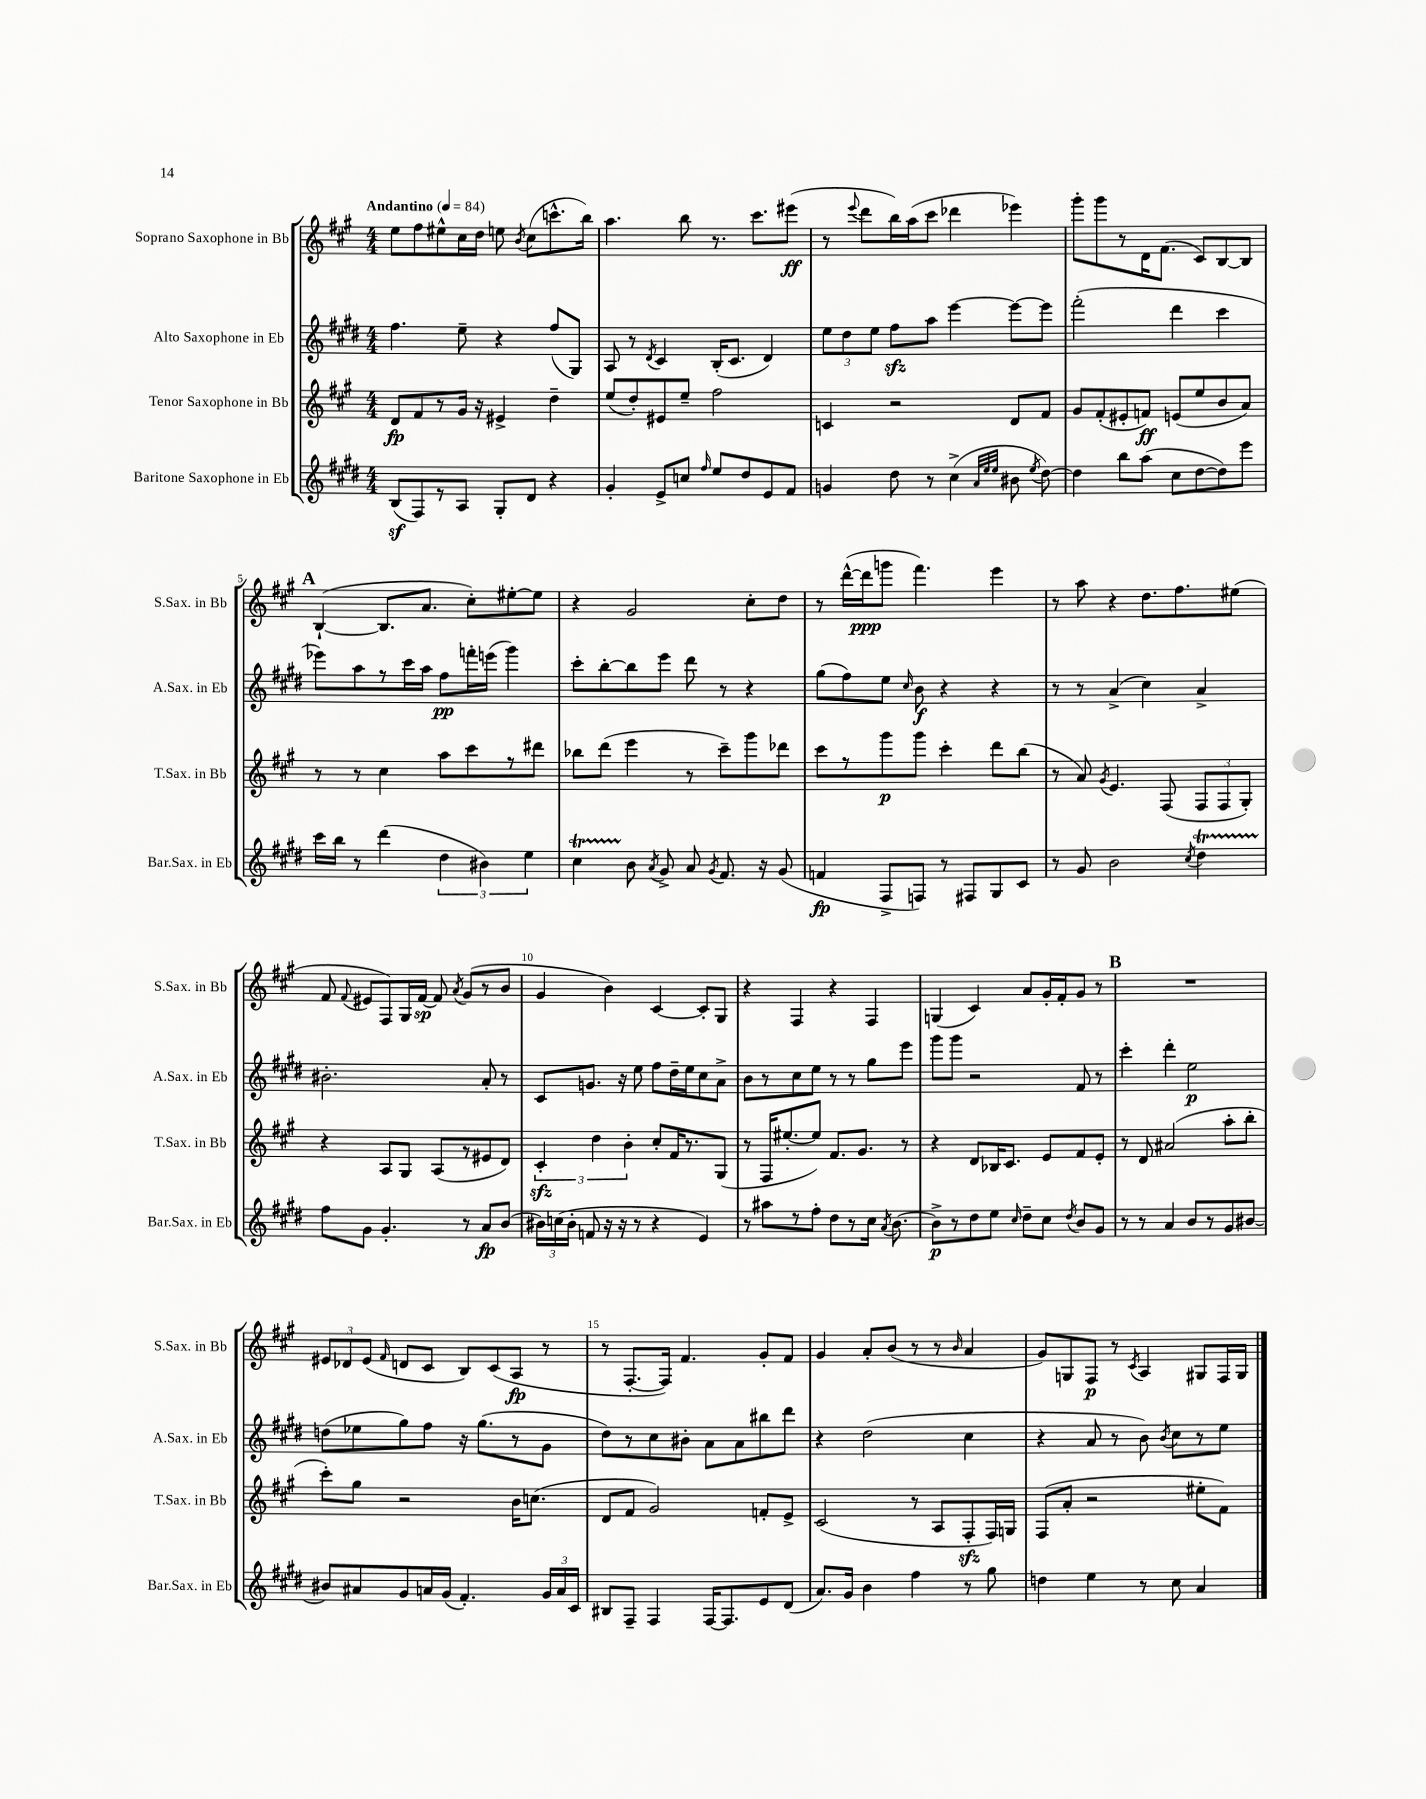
<<
\new StaffGroup <<
\new Staff = "s0" \with { instrumentName = "Soprano Saxophone in Bb" shortInstrumentName = "S.Sax. in Bb" } {
    \clef treble \key a \major \numericTimeSignature \time 4/4 \tempo "Andantino" 4 = 84
    \autoBeamOff e''8[ fis''8 eis''8-^ cis''16 d''16] e''8 \acciaccatura { b'8 } cis''8[( c'''8.-^ b''16]) |
    a''4. b''8 r8. cis'''8.[ eis'''8]\ff( |
    r8 \appoggiatura { e'''8 } d'''8[ b''16) a''16( cis'''8] des'''4 ees'''4) |
    gis'''8[-. gis'''8 r8 d'16 fis'8.]( cis'8[) b8~ b8] |
    \mark \markup { \bold "A" } b4~-!( b8.[ a'8.] cis''8[-.) eis''8~-. eis''8] |
    r4 gis'2 cis''8[-. d''8] |
    r8 d'''16[~-^( d'''16\ppp g'''8] fis'''4.) e'''4 |
    r8 a''8 r4 d''8.[ fis''8. eis''8]( |
    fis'8 \appoggiatura { fis'8 } eis'8[ fis8) gis16 fis'16]~\sp fis'8 \acciaccatura { a'8 } gis'8[( r8 b'8] |
    gis'4 b'4) cis'4~ cis'8[-. gis8] |
    r4 fis4 r4 fis4 |
    g4( cis'4) a'8[ gis'16-. fis'16-. gis'8] r8 |
    \mark \markup { \bold "B" } R1 |
    \tuplet 3/2 { eis'8[ des'8 eis'8]( } \grace { fis'16 } d'8[ cis'8] b8[) cis'8( a8]\fp r8 |
    r8 fis8.[~-. fis16]) fis'4. gis'8[-. fis'8] |
    gis'4 a'8[-. b'8]( r8 r8 \grace { b'16 } a'4 |
    gis'8[) g8 fis8]\p r8 \acciaccatura { cis'8 } a4 gis8[ fis16 gis16] \bar "|." |
}
\new Staff = "s1" \with { instrumentName = "Alto Saxophone in Eb" shortInstrumentName = "A.Sax. in Eb" } {
    \clef treble \key e \major \numericTimeSignature \time 4/4
    \autoBeamOff fis''4. e''8-- r4 fis''8[( gis8]) |
    a8 r8 \acciaccatura { dis'8 } cis'4 b16[-.( cis'8.] dis'4) |
    \tuplet 3/2 { e''8[ dis''8 e''8] } fis''8[\sfz a''8] e'''4~ e'''8[~ e'''8] |
    fis'''2-.( dis'''4 cis'''4 |
    \mark \markup { \bold "A" } ees'''8[) a''8 r8 cis'''16 a''16] fis''8[\pp f'''16-. e'''16]( gis'''4) |
    cis'''8[-. b''8~-. b''8 e'''8] dis'''8 r8 r4 |
    gis''8[( fis''8) e''8] \grace { cis''16 } b'8\f r4 r4 |
    r8 r8 a'4->( cis''4) a'4-> |
    bis'2.-. a'8-. r8 |
    cis'8[ g'8.] r16 e''8 fis''8[ dis''16-- e''16 cis''8 a'8]-> |
    b'8[ r8 cis''8 e''8] r8 r8 gis''8[ e'''8] |
    gis'''8[ gis'''8] r2 fis'8 r8 |
    \mark \markup { \bold "B" } cis'''4-. dis'''4-. e''2\p |
    d''8[( ees''8 gis''8) fis''8] r16 gis''8.[( r8 gis'8] |
    dis''8[) r8 cis''8 bis'8]-. a'8[ a'8 bis''8 dis'''8] |
    r4 dis''2( cis''4 |
    r4 a'8 r8 b'8) \acciaccatura { b'8 } cis''8[ r8 e''8] \bar "|." |
}
\new Staff = "s2" \with { instrumentName = "Tenor Saxophone in Bb" shortInstrumentName = "T.Sax. in Bb" } {
    \clef treble \key a \major \numericTimeSignature \time 4/4
    \autoBeamOff d'8[\fp fis'8 r8 gis'16] r16 eis'4-> d''4-- |
    e''8[( d''8-.) eis'8 e''8]-- fis''2 |
    c'4 r2 d'8[ fis'8] |
    gis'8[ fis'8-.( eis'8-. f'8]\ff) e'8[( e''8 b'8 a'8]) |
    \mark \markup { \bold "A" } r8 r8 cis''4 a''8[ cis'''8 r8 dis'''8] |
    bes''8[ d'''8]( e'''4 r8 cis'''8[--) gis'''8 des'''8] |
    cis'''8[ r8 gis'''8\p gis'''8] cis'''4-. d'''8[ b''8]( |
    r8 a'8) \acciaccatura { gis'8 } e'4. fis8( \tuplet 3/2 { fis8[ fis8 gis8]-.) } |
    r4 a8[ gis8] a8[( r8 eis'8 d'8]) |
    \tuplet 3/2 { cis'4-.\sfz d''4 b'4-. } cis''8[-. fis'16 r8. gis8]( |
    r8 fis16[ eis''8.~-. eis''8]) fis'8.[ gis'8.] r8 |
    r4 d'8[ bes16 cis'8.] e'8[ fis'8 e'8]-. |
    \mark \markup { \bold "B" } r8 d'8 ais'2( a''8[-. b''8]-. |
    cis'''8[-.) gis''8] r2 b'16[ c''8.]( |
    d'8[ fis'8] gis'2) f'8[-. e'8]-> |
    cis'2( r8 a8[ fis8-.\sfz fis16) g16] |
    fis8[( a'8]-. r2 eis''8[-. fis'8]) \bar "|." |
}
\new Staff = "s3" \with { instrumentName = "Baritone Saxophone in Eb" shortInstrumentName = "Bar.Sax. in Eb" } {
    \clef treble \key e \major \numericTimeSignature \time 4/4
    \autoBeamOff b8[\sf( fis8) r8 a8] gis8[-. dis'8] r4 |
    gis'4-. e'8[-> c''8] \grace { fis''16 } e''8[ dis''8 e'8 fis'8] |
    g'4 dis''8 r8 cis''4->( \grace { a'32[ e''32 e''32] } bis'8 \acciaccatura { e''8 } dis''8~) |
    dis''4 b''8[ a''8]( cis''8[ dis''8~ dis''8) e'''8] |
    \mark \markup { \bold "A" } cis'''16[ b''16] r8 dis'''4( \tuplet 3/2 { dis''4 bis'4) e''4 } |
    cis''4\startTrillSpan b'8\stopTrillSpan \acciaccatura { a'8 } gis'8-> a'8 \acciaccatura { gis'8 } fis'8. r16 gis'8( |
    f'4\fp fis8[-> f8]) r8 fis8[ gis8 cis'8] |
    r8 gis'8 b'2 \acciaccatura { cis''8 } dis''4\startTrillSpan |
    fis''8[\stopTrillSpan gis'8] gis'4.-. r8 a'8[\fp b'8]( |
    \tuplet 3/2 { bis'16[) c''16( bis'16]-. } f'8 r16 r16 r8 r4 e'4) |
    r8 ais''8[ r8 fis''8]-. dis''8[ r8 cis''16] \acciaccatura { a'8 } b'8.~ |
    b'8[->\p r8 dis''8 e''8] \grace { cis''16 } dis''8[-- cis''8] \acciaccatura { dis''8 } b'8[ gis'8] |
    \mark \markup { \bold "B" } r8 r8 a'4 b'8[ r8 gis'8 bis'8]~ |
    bis'8[ ais'8 gis'8 a'16 gis'16]( fis'4.-.) \tuplet 3/2 { gis'16[ a'16 cis'16] } |
    bis8[ fis8]-- fis4 fis16[~ fis8. e'8 dis'8]( |
    a'8.[) gis'16] b'4 fis''4 r8 gis''8 |
    d''4 e''4 r8 cis''8 a'4 \bar "|." |
}
>>
>>
\layout { \context { \Score \override BarNumber.break-visibility = ##(#f #t #t) barNumberVisibility = #(every-nth-bar-number-visible 5) } }
